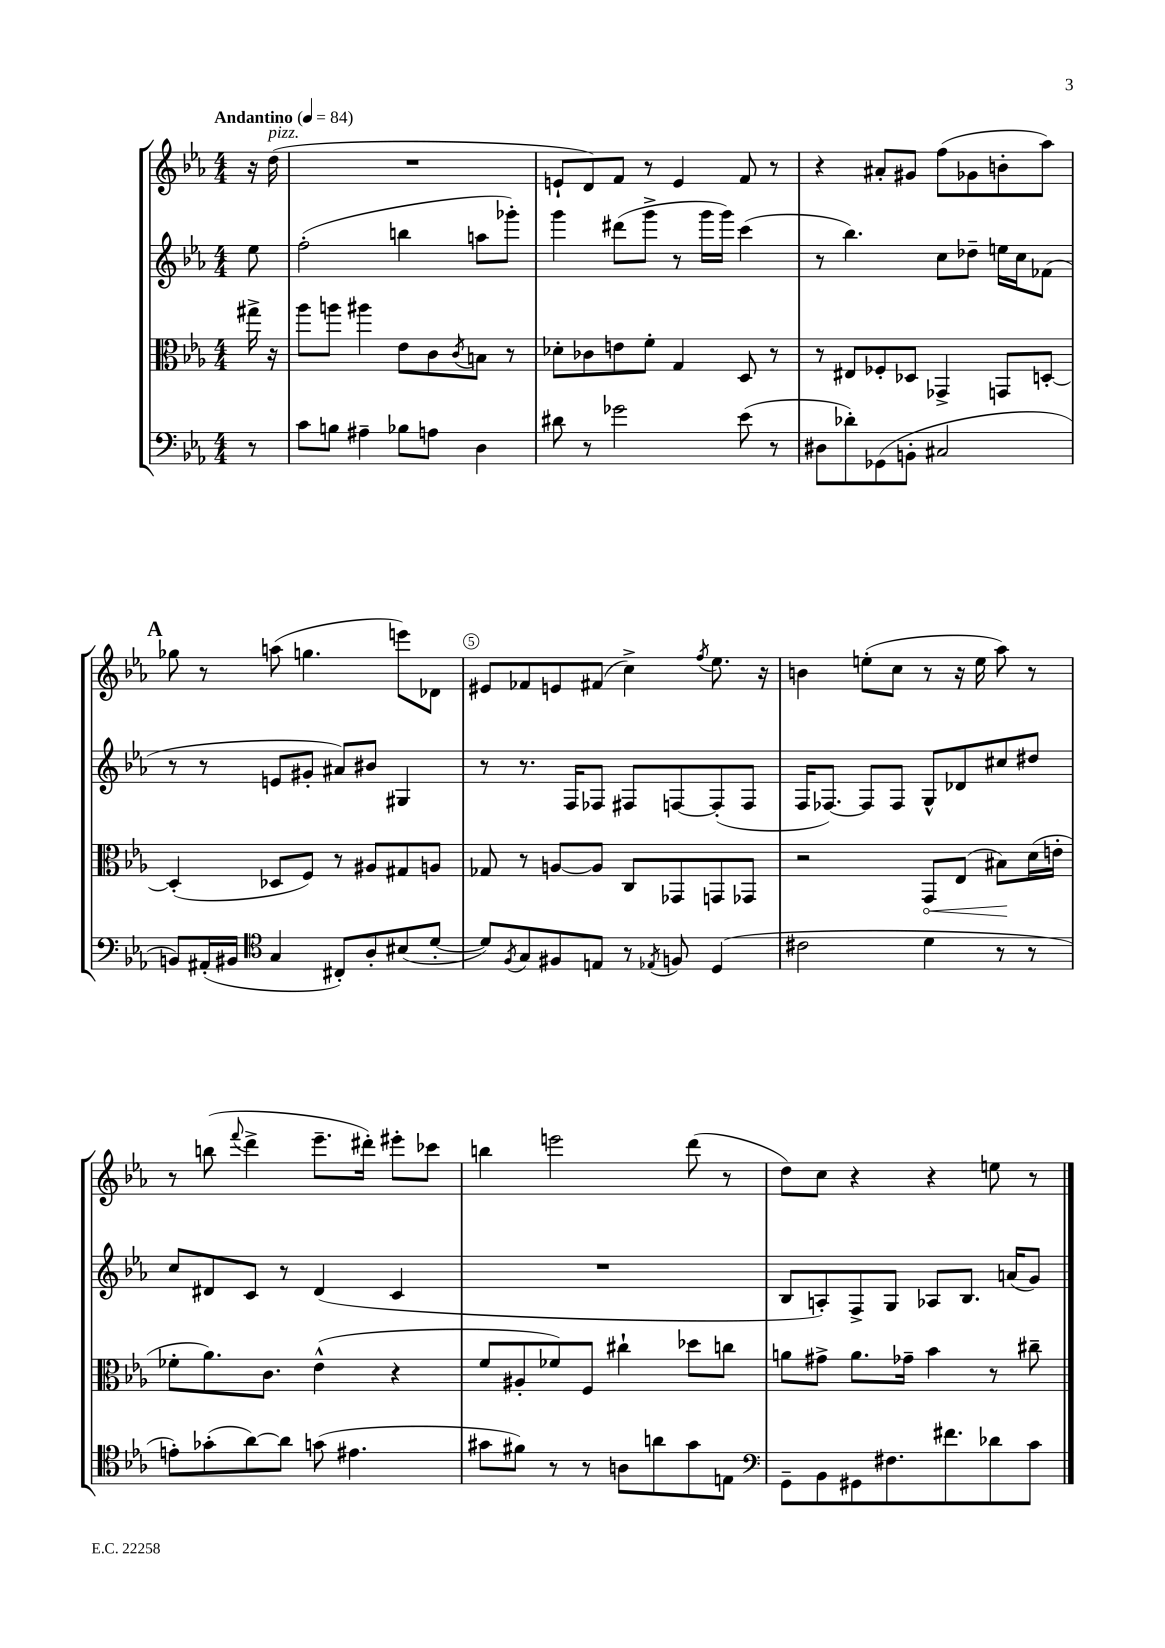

**kern	**kern	**kern	**kern
*staff4	*staff3	*staff2	*staff1
*clefF4	*clefC3	*clefG2	*clefG2
*k[b-e-a-]	*k[b-e-a-]	*k[b-e-a-]	*k[b-e-a-]
*M4/4	*M4/4	*M4/4	*M4/4
*MM84	*MM84	*MM84	*MM84
8r	16gg#^\	8ee-\	16r
.	16r	.	(16dd\
=	=	=	=
8c\L	8aa-\L	(2ff'\	1r
8B\J	8aa\J	.	.
4A#~\	4aa#\	.	.
8B-\L	8e-\L	4bb\	.
8A\J	8c\	.	.
.	8qc/	.	.
4D\	8B\J	8aa\L	.
.	8r	8ggg-'\J)	.
=	=	=	=
8d#\	8d-'\L	4ggg\	8e`/L
8r	8c-\	.	8d/)
2g-\	8e\	(8ddd#\L	8f/J
.	8f'\J	8ggg^\J	8r
.	4G/	8r	4e/
.	.	16ggg\LL	.
.	.	16ggg\JJ)	.
(8e-\	8D/	(4ccc\	8f/
8r	8r	.	8r
=	=	=	=
8D#\L	8r	8r	4r
8d-'\)	8E#/L	4.bb-\)	.
(8GG-\	8F-'/	.	8a#'/L
8BB'\J	8D-/J	.	8g#/J
2C#/	4GG-^/	8cc\L	(8ff\L
.	.	8dd-~\J	8g-\
.	8GG/L	16ee\LL	8b'\
.	.	16cc\J	.
.	[8D'/J	(8f-\J	8aa-\J)
=	=	=	=
8BB/L)	(4D'/]	8r	8gg-\
(16AA#'/L	.	8r	8r
16BB#/JJ	.	.	.
*clefC4	*	*	*
4G/	8D-/L	8e/L	(8aa\
.	8F/J)	8g#'/J	4.gg\
8C#'/L)	8r	8a#/L)	.
8A-'/	8A#/L	8b#/J	.
(8B#/	8G#/	4G#/	8eee\L)
[8d'/J	8A/J	.	8d-\J
=	=	=	=
8d/]L)	8G-/	8r	8e#/L
8qF/	.	.	.
8G/	8r	8.r	8f-/
8F#/	[8A/L	.	8e/
.	.	16F/LK	.
8E/J	8A/]J	8F-/J	(8f#/J
8r	8C/L	8F#/L	4cc^\)
8qE-/	.	.	.
8F/	8GG-/	[8F/	.
.	.	.	8qff/
(4D/	8GG/	(8F'/]	8.ee-\
.	8GG-/J	8F/J	.
.	.	.	16r
=	=	=	=
2c#\	2r	16F/LK	4b\
.	.	[8.F-/J)	.
.	.	8F-/]L	(8ee'\L
.	.	8F-/J	8cc\J
4d\	8GG/L	8G^^/L	8r
.	(8E-/J	8d-/	16r
.	.	.	16ee\
8r	8B#\L)	8cc#/	8aa-\)
8r	(16d\L	8dd#/J	8r
.	16e'\JJ	.	.
=	=	=	=
8e'\L)	8f-'\L	8cc/L	8r
(8g-'\	8.a-\)	8d#/	(8bb\
.	.	.	8qqfff/
[8a-\)	.	8c/J	4ddd^\
.	8.c\J	.	.
8a-\]J	.	8r	.
(8g\	(4e-^^\	(4d#/	8.eee-~\L
4.e#\	.	.	.
.	.	.	16ddd#'\Jk)
.	4r	4c/	8eee#'\L
.	.	.	8ccc-\J
=	=	=	=
8g#\L	8f/L	1r	4bb\
8f#\J)	8A#'/	.	.
8r	8f-/)	.	2eee\
8r	8F/J	.	.
8A\L	4cc#`\	.	.
8a\	.	.	.
8g#\	8dd-\L	.	(8ddd\
8E\J	8cc\J	.	8r
=	=	=	=
*clefF4	*	*	*
8GG~\L	8a\L	8B-/L	8dd\L)
8BB-\	8g#^\J	8A'/)	8cc\J
8GG#\	8.a\L	8F^/	4r
8.F#\	.	8G/J	.
.	16g-~\Jk	.	.
.	4b-\	8A-/L	4r
8.f#\	.	.	.
.	.	8.B-/J	.
8d-\	8r	.	8ee\
.	.	(16a/LK	.
8c\J	8cc#~\	8g/J)	8r
==	==	==	==
*-	*-	*-	*-
